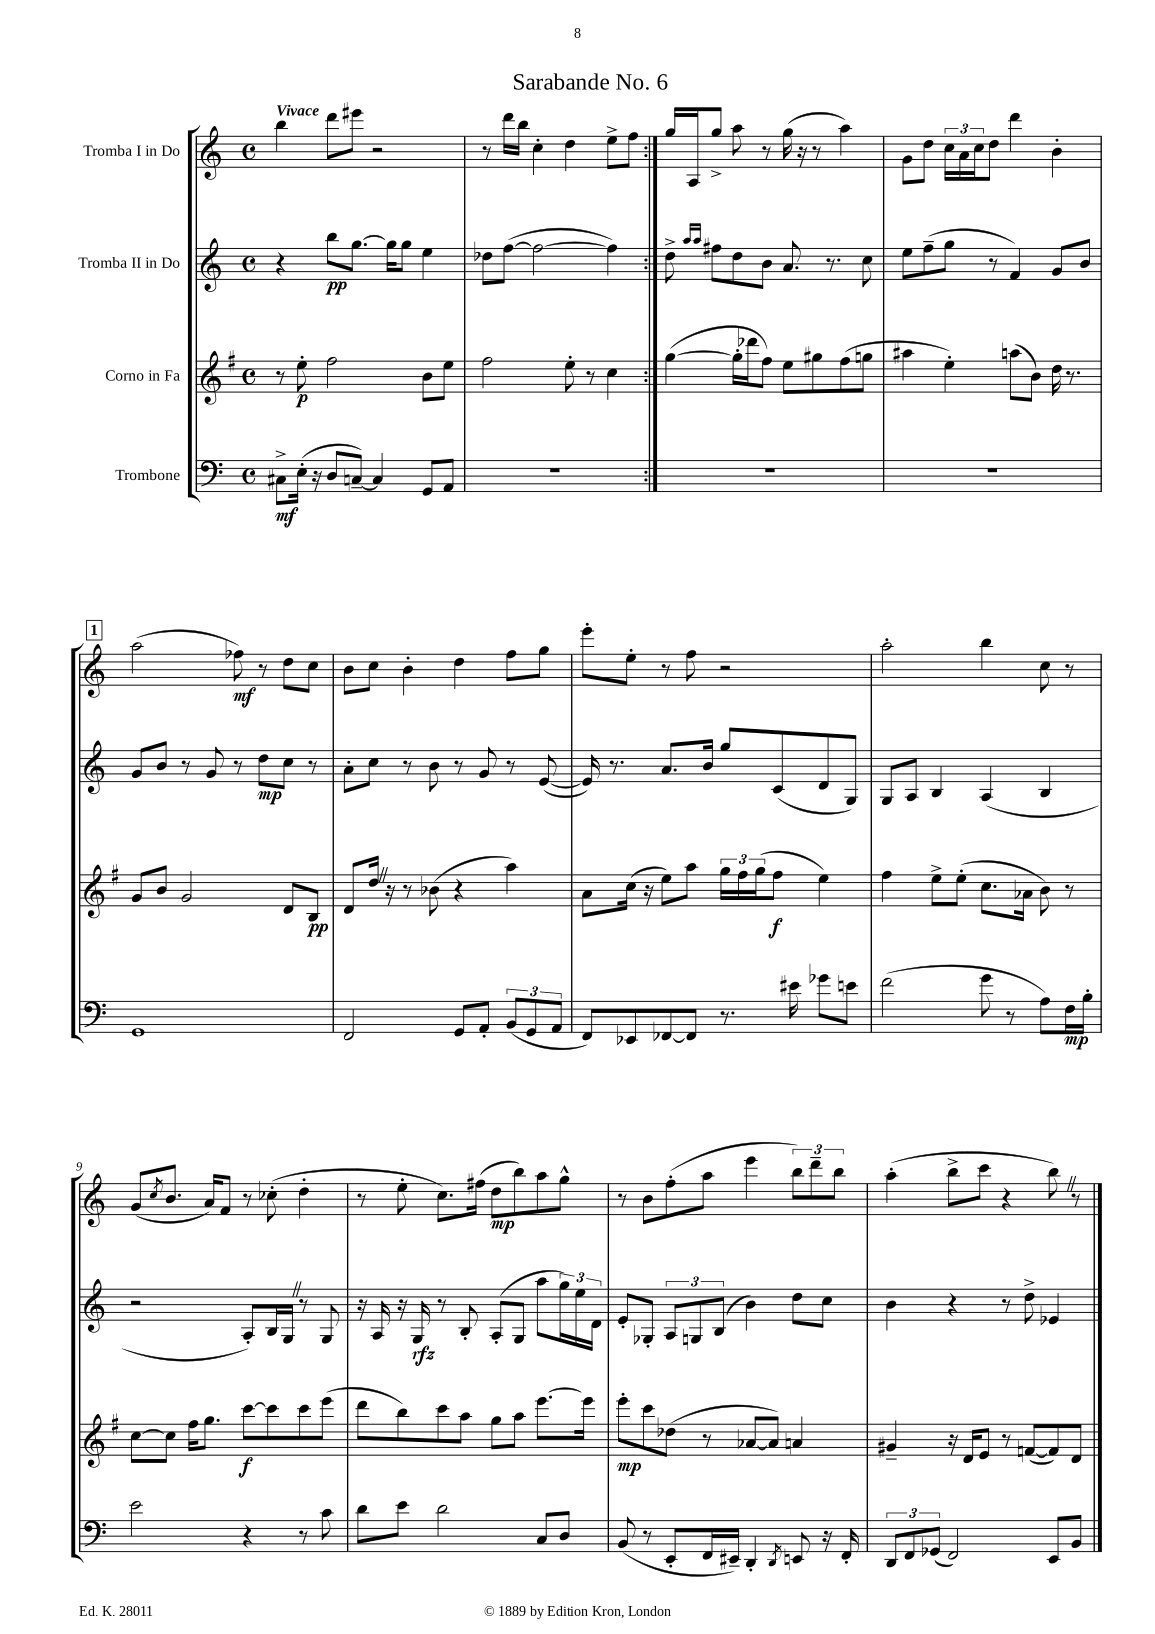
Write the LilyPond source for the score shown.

\header { title = "Sarabande No. 6" }
<<
\new StaffGroup <<
\new Staff = "s0" \with { instrumentName = "Tromba I in Do" } {
    \clef treble \key c \major \defaultTimeSignature \time 4/4 \tempo "Vivace"
    \repeat volta 2 { b''4 d'''8 eis'''8 r2 |
    r8 d'''16 b''16 c''4-. d''4 e''8-> f''8 | }
    g''16 a16 g''8-> a''8 r8 g''16( r16 r8 a''4) |
    g'8 d''8 \tuplet 3/2 { c''16 a'16 c''16 } d''8 d'''4 b'4-. |
    \mark \markup { \box "1" } a''2( fes''8\mf) r8 d''8 c''8 |
    b'8 c''8 b'4-. d''4 f''8 g''8 |
    e'''8-. e''8-. r8 f''8 r2 |
    a''2-. b''4 c''8 r8 |
    g'8( \acciaccatura { c''8 } b'8. a'16) f'8 r8 ces''8-.( d''4-. |
    r8 e''8-. c''8.) fis''16( d''8\mp b''8) a''8 g''8-^ |
    r8 b'8 f''8-.( a''8 e'''4 \tuplet 3/2 { b''8) d'''8-- b''8 } |
    a''4-.( b''8-> c'''8 r4 b''8) \once \override BreathingSign.text = \markup { \musicglyph "scripts.caesura.straight" } \breathe r8 \bar "|." |
}
\new Staff = "s1" \with { instrumentName = "Tromba II in Do" } {
    \clef treble \key c \major \defaultTimeSignature \time 4/4
    \repeat volta 2 { r4 b''8\pp g''8.~ g''16 g''8 e''4 |
    des''8 f''8~( f''2~ f''4) | }
    d''8-> \grace { a''16 a''16 } fis''8 d''8 b'8 a'8. r8. c''8 |
    e''8 f''8--( g''8 r8 f'4) g'8 b'8 |
    \mark \markup { \box "1" } g'8 b'8 r8 g'8 r8 d''8\mp c''8 r8 |
    a'8-. c''8 r8 b'8 r8 g'8 r8 e'8~( |
    e'16) r8. a'8. b'16 g''8 c'8( d'8 g8) |
    g8 a8 b4 a4( b4 |
    r2 a8-.) b16 g16 \once \override BreathingSign.text = \markup { \musicglyph "scripts.caesura.straight" } \breathe r8 g8 |
    r16 a16 r16 g16\rfz r8 b8-. a8-.( g8 a''8 \tuplet 3/2 { g''16) e''16 d'16 } |
    e'8-. ges8-. \tuplet 3/2 { a8 g8 b8( } b'4) d''8 c''8 |
    b'4 r4 r8 d''8-> ees'4 \bar "|." |
}
\new Staff = "s2" \with { instrumentName = "Corno in Fa" } {
    \clef treble \key g \major \defaultTimeSignature \time 4/4
    \repeat volta 2 { r8 e''8-.\p fis''2 b'8 e''8 |
    fis''2 e''8-. r8 c''4 | }
    g''4~( g''16-. des'''16 fis''8) e''8 gis''8 fis''8( g''8 |
    ais''4 e''4-.) a''8( b'8) d''16 r8. |
    \mark \markup { \box "1" } g'8 b'8 g'2 d'8 b8\pp |
    d'8 d''16 \once \override BreathingSign.text = \markup { \musicglyph "scripts.caesura.straight" } \breathe r16 r8 bes'8( r4 a''4) |
    a'8 c''16( r16 e''8) a''8 \tuplet 3/2 { g''16 fis''16 g''16( } fis''8\f e''4) |
    fis''4 e''8-> e''8-.( c''8. aes'16 b'8) r8 |
    c''8~ c''8 fis''16 g''8. c'''8~\f c'''8 c'''8 e'''8( |
    d'''8 b''8) c'''8 a''8 g''8 a''8 e'''8.~ e'''16 |
    e'''8-.\mp c'''8 des''8( r8 aes'8~ aes'8) a'4 |
    gis'4-- r16 d'16 e'8 r8 f'8~( f'8) d'8 \bar "|." |
}
\new Staff = "s3" \with { instrumentName = "Trombone" } {
    \clef bass \key c \major \defaultTimeSignature \time 4/4
    \repeat volta 2 { cis8->\mf e16-.( r16 d8 c8~--) c4 g,8 a,8 |
    R1 | }
    R1 |
    R1 |
    \mark \markup { \box "1" } g,1 |
    f,2 g,8 a,8-. \tuplet 3/2 { b,8( g,8 a,8 } |
    f,8) ees,8 fes,8~ fes,8 r8. eis'16 ges'8 e'8 |
    f'2( g'8 r8 a8) f16\mp b16-. |
    e'2 r4 r8 c'8 |
    d'8 e'8 d'2 c8 d8 |
    b,8( r8 e,8-. f,16 eis,16--) d,4-. \acciaccatura { d,8 } e,8 r16 f,16-. |
    \tuplet 3/2 { d,8 f,8 ges,8( } f,2) e,8 b,8 \bar "|." |
}
>>
>>
